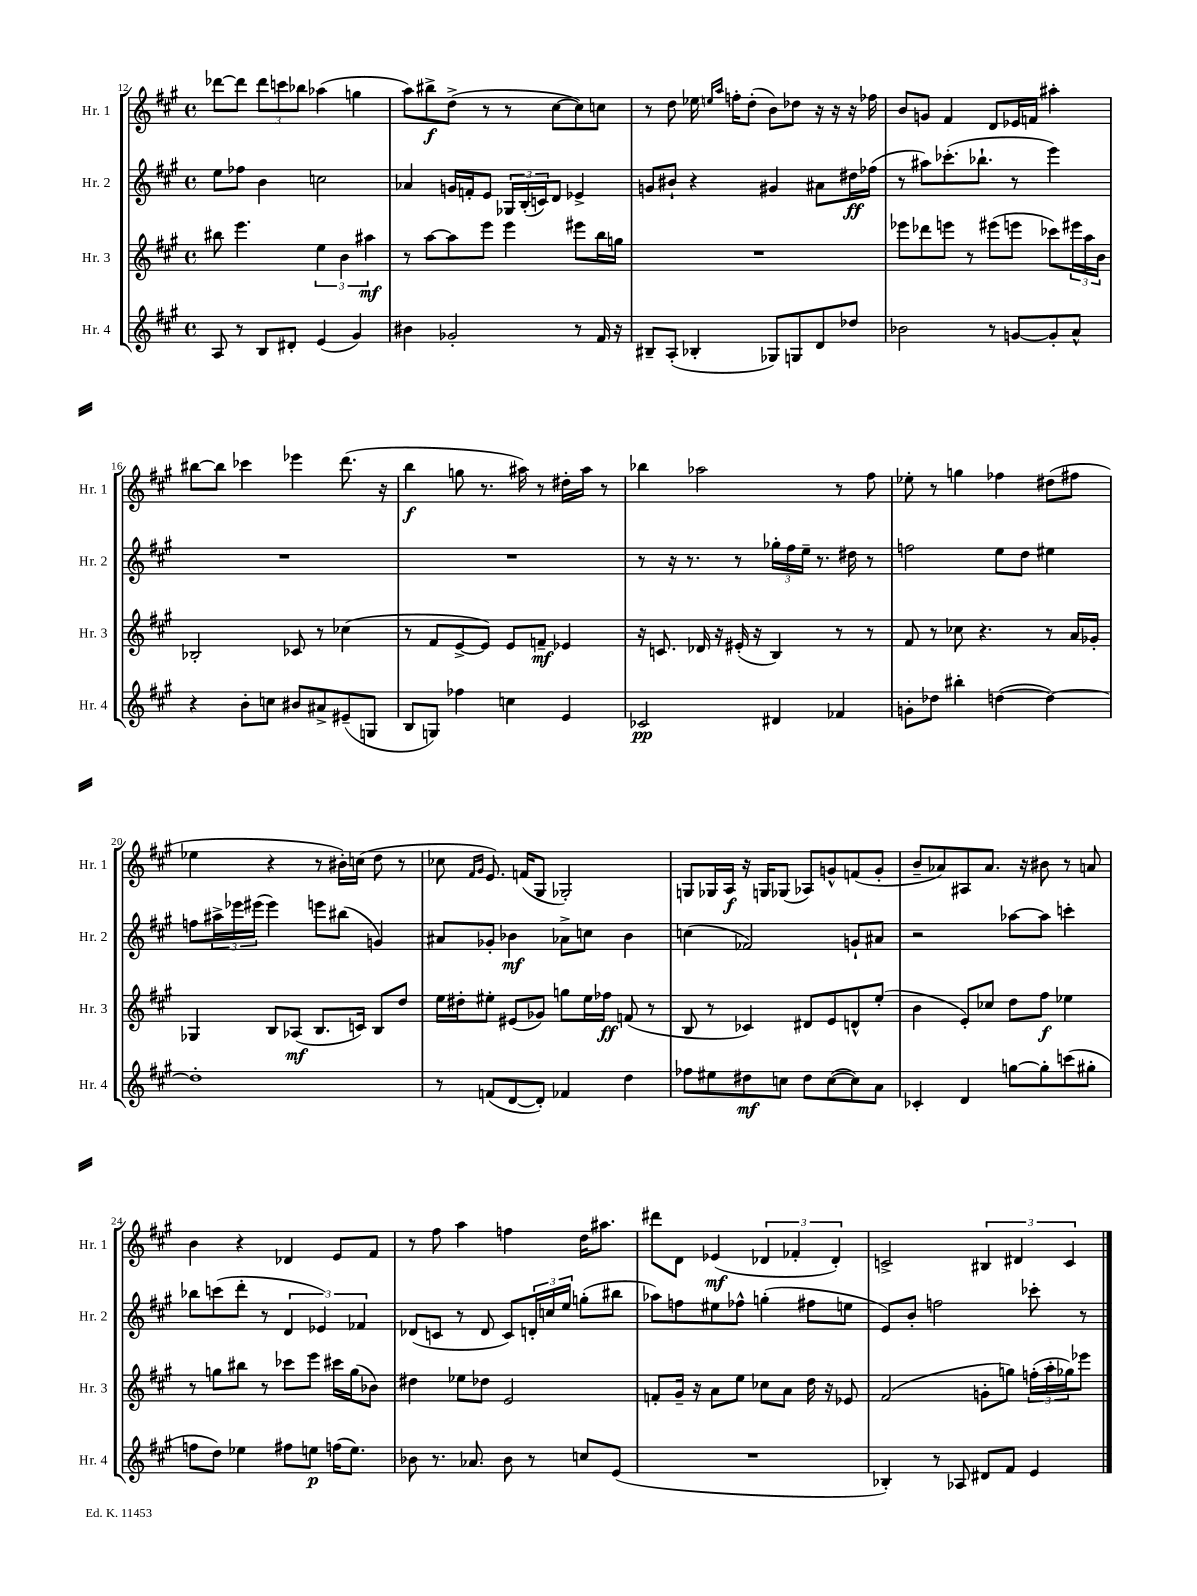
<<
\new StaffGroup <<
\new Staff = "s0" \with { instrumentName = "Hr. 1" shortInstrumentName = "Hr. 1" } {
    \clef treble \key a \major \defaultTimeSignature \time 4/4
    des'''8~ des'''8 \tuplet 3/2 { des'''8 c'''8 bes''8 } aes''4( g''4 |
    a''8) bis''8->\f d''8->( r8 r8 cis''8~ cis''8) c''8 |
    r8 d''8 ees''16 \grace { e''16 a''16 } f''16-. d''8-.( b'8) des''8 r16 r16 r16 fes''16 |
    b'8 g'8 fis'4 d'8 ees'16 f'16 ais''4-. |
    bis''8~ bis''8 ces'''4 ees'''4 d'''8.( r16 |
    b''4\f g''8 r8. ais''16) r8 dis''16-. ais''16 r8 |
    bes''4 aes''2 r8 fis''8 |
    ees''8-. r8 g''4 fes''4 dis''8( fis''8 |
    ees''4 r4 r8 bis'16-.) c''16( d''8 r8 |
    ces''8 \grace { fis'16 gis'16 } e'8.) f'16( gis8 ges2-.) |
    g8 ges16 a16\f r16 g16 ges8( aes8) g'8-^ f'8( g'8-. |
    b'8-- aes'8) ais8 aes'8. r16 bis'8 r8 a'8 |
    b'4 r4 des'4 e'8 fis'8 |
    r8 fis''8 a''4 f''4 d''16 ais''8. |
    dis'''8 d'8 ees'4\mf( \tuplet 3/2 { des'4 fes'4-. des'4-.) } |
    c'2-> \tuplet 3/2 { bis4 dis'4 c'4 } \bar "|." |
}
\new Staff = "s1" \with { instrumentName = "Hr. 2" shortInstrumentName = "Hr. 2" } {
    \clef treble \key a \major \defaultTimeSignature \time 4/4
    e''8 fes''8 b'4 c''2 |
    aes'4 g'16 f'16-. e'8 \tuplet 3/2 { ges16 b16-.( c'16) } d'8 ees'4-> |
    g'8 bis'8-! r4 gis'4 ais'8 dis''16\ff fes''16( |
    r8 ais''8) ces'''8.-.( bes''8.-! r8 e'''4) |
    R1 |
    R1 |
    r8 r16 r8. r8 \tuplet 3/2 { ges''16-. fis''16 e''16-- } r8. dis''16 r8 |
    f''2 e''8 d''8 eis''4 |
    f''8 \tuplet 3/2 { ais''16-> ees'''16 eis'''16( } eis'''4) e'''8 bis''8( g'4) |
    ais'8 ges'8-. bes'4\mf aes'8-> c''8 bes'4 |
    c''4( fes'2) g'8-! ais'8 |
    r2 aes''8~ aes''8 c'''4-. |
    bes''8 c'''8( d'''8-. r8 \tuplet 3/2 { d'4 ees'4) fes'4 } |
    des'8( c'8 r8 des'8 c'8) \tuplet 3/2 { d'16-. c''16 e''16 } g''8-.( bis''8 |
    aes''8) f''8 eis''8 fes''8-^ g''4-.( fis''8 e''8 |
    e'8) b'8-. f''2 ces'''8-. r8 \bar "|." |
}
\new Staff = "s2" \with { instrumentName = "Hr. 3" shortInstrumentName = "Hr. 3" } {
    \clef treble \key a \major \defaultTimeSignature \time 4/4
    bis''8 e'''4. \tuplet 3/2 { e''4 b'4 ais''4\mf } |
    r8 a''8~ a''8 e'''8 e'''4 eis'''8 b''16 g''16 |
    R1 |
    ees'''8 des'''8 e'''8 r8 eis'''8( e'''8 ces'''8) \tuplet 3/2 { eis'''16 a''16 b'16 } |
    bes2-. ces'8 r8 ces''4( |
    r8 fis'8 e'8~-> e'8) e'8 f'8--\mf ees'4 |
    r16 c'8. des'16 r16 eis'16-.( r16 b4) r8 r8 |
    fis'8 r8 ces''8 r4. r8 a'16 ges'16-. |
    ges4 b8 aes8\mf( b8. c'16) b8 d''8 |
    e''16 dis''16-. eis''8-. eis'8( ges'8) g''8 eis''16 fes''16\ff f'8( r8 |
    b8 r8 ces'4) dis'8 e'8 d'8-^ e''8-.( |
    b'4 e'8-.) ces''8 d''8 fis''8\f ees''4 |
    r8 g''8 bis''8 r8 ces'''8 e'''8 cis'''16 g''16( bes'8) |
    dis''4 ees''8 des''8 e'2 |
    f'8-. gis'16-- r16 a'8 e''8 ces''8 a'8 d''16 r16 ees'8 |
    fis'2( g'8-. g''8) \tuplet 3/2 { f''16-.( a''16-. ges''16) } ees'''8 \bar "|." |
}
\new Staff = "s3" \with { instrumentName = "Hr. 4" shortInstrumentName = "Hr. 4" } {
    \clef treble \key a \major \defaultTimeSignature \time 4/4
    a8 r8 b8 dis'8-. e'4( gis'4) |
    bis'4 ges'2-. r8 fis'16 r16 |
    bis8-- a8-.( bes4-. ges8) g8 d'8 des''8 |
    bes'2 r8 g'8~ g'8-. a'8-^ |
    r4 b'8-. c''8 bis'8 ais'8-> eis'8--( g8 |
    b8 g8) fes''4 c''4 e'4 |
    ces'2\pp dis'4 fes'4 |
    g'8-. des''8 bis''4-. d''4~( d''4~) |
    d''1-. |
    r8 f'8( d'8~ d'8-.) fes'4 d''4 |
    fes''8 eis''8 dis''8\mf c''8 dis''8 c''8~( c''8) a'8 |
    ces'4-. d'4 g''8~ g''8-. c'''8( gis''8-. |
    f''8 d''8) ees''4 fis''8 e''8\p f''16( e''8.) |
    bes'8 r8. aes'8. bes'8 r8 c''8 e'8( |
    R1 |
    bes4-.) r8 aes8 dis'8 fis'8 e'4 \bar "|." |
}
>>
>>
\layout { \context { \Score currentBarNumber = #12 } }
